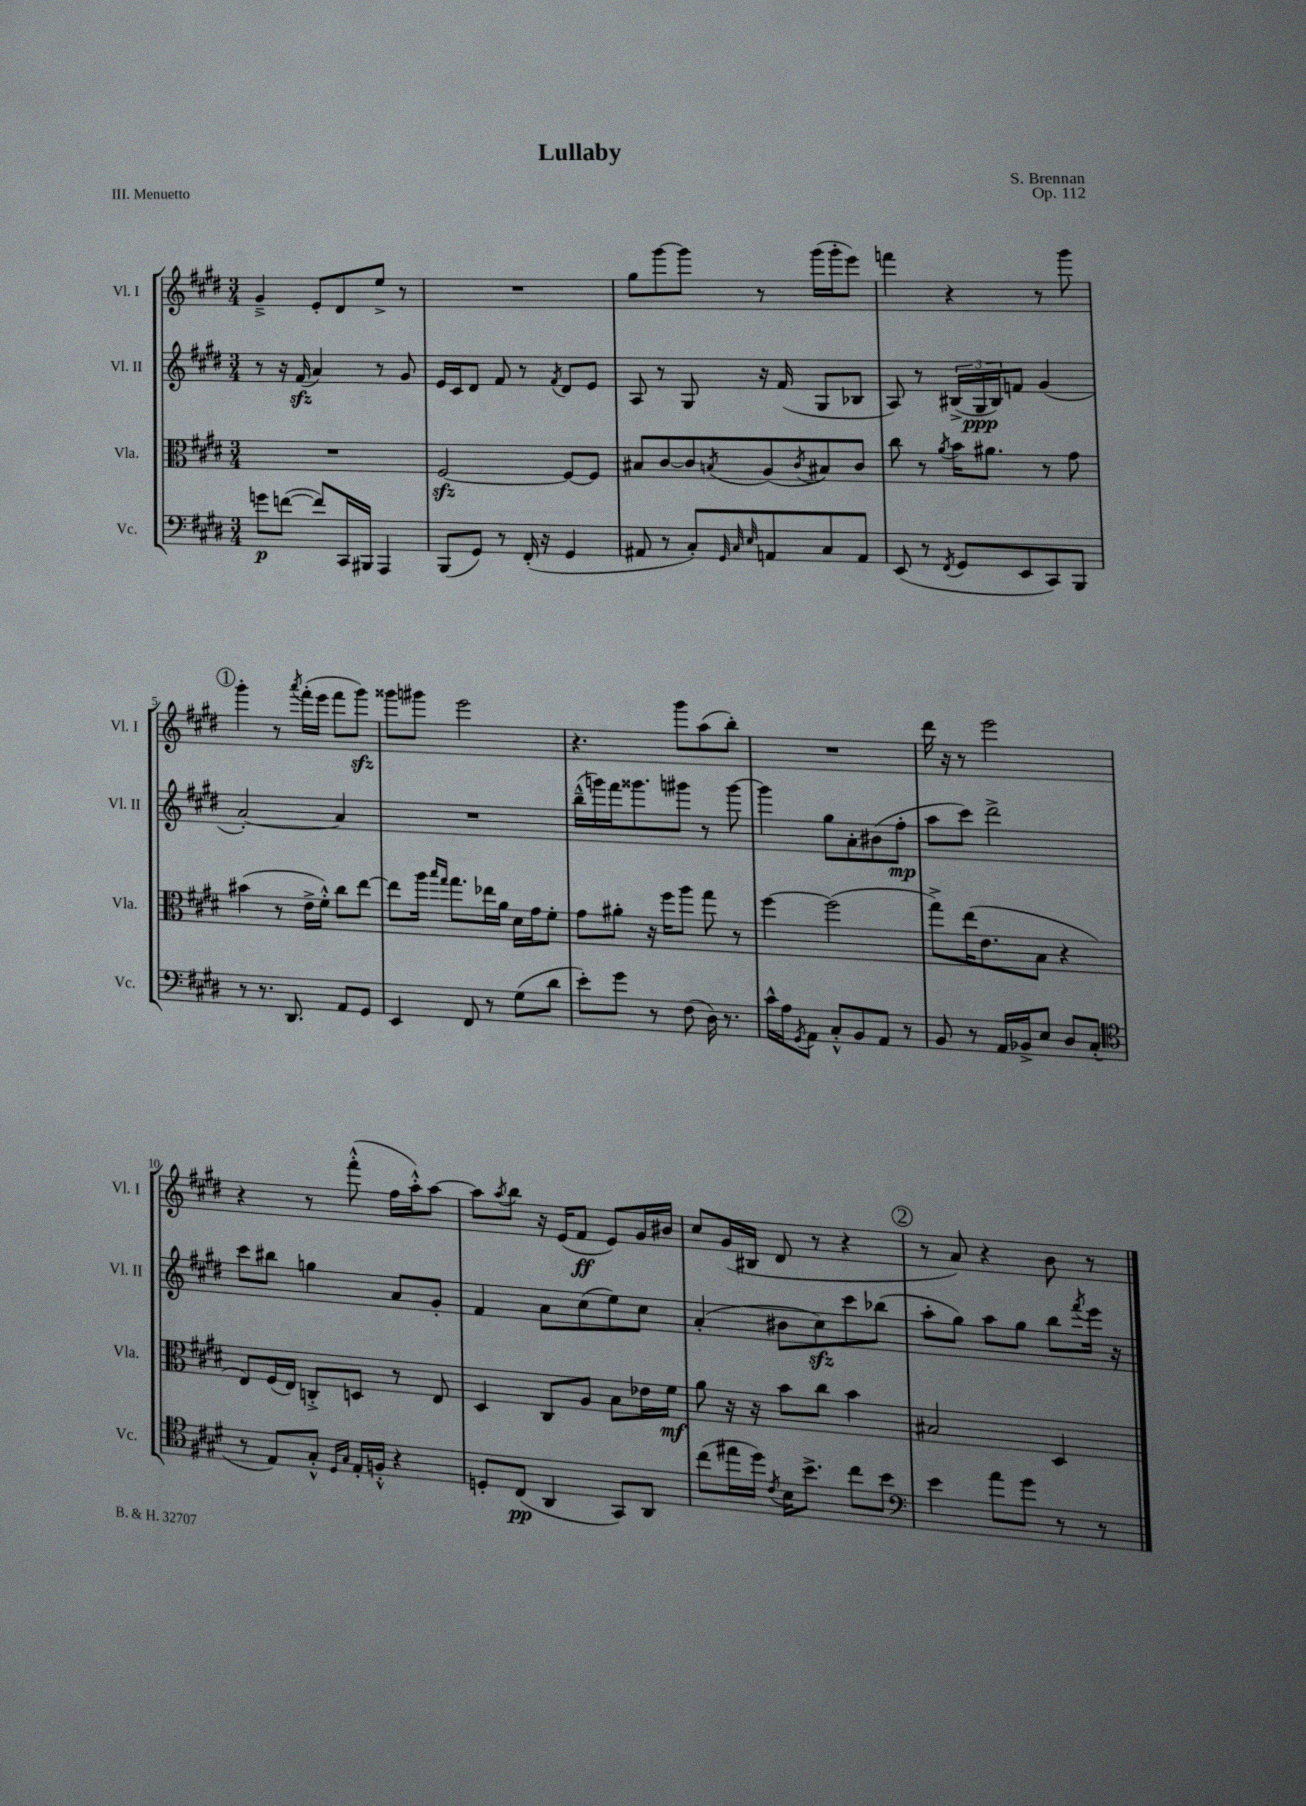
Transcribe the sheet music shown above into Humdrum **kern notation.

**kern	**dynam	**kern	**dynam	**kern	**dynam	**kern	**dynam
*part4	*part4	*part3	*part3	*part2	*part2	*part1	*part1
*staff4	*staff4	*staff3	*staff3	*staff2	*staff2	*staff1	*staff1
*I"Vc.	*	*I"Vla.	*	*I"Vl. II	*	*I"Vl. I	*
*I'Vc.	*	*I'Vla.	*	*I'Vl. II	*	*I'Vl. I	*
*clefF4	*	*clefC3	*	*clefG2	*	*clefG2	*
*k[f#c#g#d#]	*	*k[f#c#g#d#]	*	*k[f#c#g#d#]	*	*k[f#c#g#d#]	*
*M3/4	*	*M3/4	*	*M3/4	*	*M3/4	*
=1	=1	=1	=1	=1	=1	=1	=1
8gn\L	p	2.r	.	8r	.	4g#~^/	.
([8fn\J	.	.	.	16r	.	.	.
.	.	.	.	(16f#zz/	.	.	.
8f/L])	.	.	.	4a/)	.	8e'/L	.
16CC#/L	.	.	.	.	.	8d#/	.
16BBB#X/JJ	.	.	.	.	.	.	.
4AAA/	.	.	.	8r	.	8ee^/J	.
.	.	.	.	8g#/	.	8r	.
=2	=2	=2	=2	=2	=2	=2	=2
(8BBB/L	.	[2F#zz/	.	16e/LL	.	2.r	.
.	.	.	.	16c#/J	.	.	.
8GG#/J)	.	.	.	8d#/J	.	.	.
8r	.	.	.	8f#/	.	.	.
(16FF#'/	.	.	.	8r	.	.	.
16r	.	.	.	.	.	.	.
.	.	.	.	8qf#/	.	.	.
4GG#/	.	8F#/L_	.	8d#/L	.	.	.
.	.	8F#/J]	.	8e/J	.	.	.
=3	=3	=3	=3	=3	=3	=3	=3
8AA#X/	.	8B#X/L	.	8A/	.	8gg#\L	.
8r	.	[8c#/	.	8r	.	[8ggg#\	.
8C#'/L)	.	8c#/]	.	8G#/	.	8ggg#\J]	.
32qqGG#/	.	.	.	.	.	.	.
32qqC#/	.	.	.	.	.	.	.
32qqE/	.	8qBn/	.	.	.	.	.
8AAn/	.	(8A/	.	16r	.	8r	.
.	.	.	.	(16f#/	.	.	.
.	.	8qc#/	.	.	.	.	.
8C#/	.	8B#X/)	.	8G#/L	.	(16ggg#\LL	.
.	.	.	.	.	.	16ggg#'\J	.
8AA/J	.	8c#/J	.	8B-X/J	.	8eee\J)	.
=4	=4	=4	=4	=4	=4	=4	=4
(8EE/	.	8cc#\	.	8A/)	.	4fffn\	.
8r	.	8r	.	8r	.	.	.
8qFF#/	.	8qa/	.	.	.	.	.
8GG#/L	.	16b\KL	.	(24B#X^/LL	.	4r	.
.	.	.	.	24G#/	ppp	.	.
.	.	8.a#X\J	.	.	.	.	.
.	.	.	.	24B#/J)	.	.	.
8EE/	.	.	.	8fn/J	.	.	.
8CC#/)	.	8r	.	(4g#/	.	8r	.
8BBB/J	.	8g#\	.	.	.	8ggg#\	.
!!LO:LB:g=z
!!LO:REH:place=s1:t=1
=5	=5	=5	=5	=5	=5	=5	=5
8r	.	(4b#X\	.	[2a'/)	.	4ggg#'\	.
8.r	.	.	.	.	.	.	.
.	.	8r	.	.	.	8r	.
8.DD#/	.	.	.	.	.	.	.
.	.	.	.	.	.	8qaaa/	.
.	.	16e^\LL	.	.	.	(16fff#'\LL	.
.	.	16f#'^^\JJ)	.	.	.	16eee\JJ	.
8AA/L	.	8cc#\L	.	4a/]	.	8fff#\L	.
8GG#/J	.	[8ee\J	.	.	.	8ggg#zz\J)	.
=6	=6	=6	=6	=6	=6	=6	=6
4EE/	.	8ee\L]	.	2.r	.	8ggg##X\L	.
.	.	16aa\Jk	.	.	.	8ggg#X\J	.
.	.	16qqbb/LL	.	.	.	.	.
.	.	16qqgg#/JJ	.	.	.	.	.
.	.	8.gg#\L	.	.	.	.	.
8FF#/	.	.	.	.	.	2eee\	.
8r	.	16ee-X\L	.	.	.	.	.
.	.	16a\JJ	.	.	.	.	.
(8G#\L	.	16d#\LL	.	.	.	.	.
.	.	16g#\J	.	.	.	.	.
8d#\J	.	8f#'\J	.	.	.	.	.
=7	=7	=7	=7	=7	=7	=7	=7
8e'\L)	.	8g#\L	.	(16bb~^^\LL	.	4.r	.
.	.	.	.	16gggn\)	.	.	.
8g#\J	.	8a#X'\J	.	16fff#\J	.	.	.
.	.	.	.	8.ggg##X\	.	.	.
8r	.	16r	.	.	.	.	.
.	.	16ff#\KL	.	.	.	.	.
(8F#\	.	8aa\J	.	8ggg#X\J	.	8ggg#\L	.
16D#\)	.	8gg#\	.	8r	.	(8aa\	.
8.r	.	.	.	.	.	.	.
.	.	8r	.	[8ggg#\	.	8bb'\J)	.
=8	=8	=8	=8	=8	=8	=8	=8
16c#^^\LL	.	[4ff#\	.	4ggg#\]	.	2.r	.
16A\J	.	.	.	.	.	.	.
8qGG#/	.	.	.	.	.	.	.
8AA\J	.	.	.	.	.	.	.
8C#'^^/L	.	(2ff#\]	.	8gg#\L	.	.	.
8BB/	.	.	.	8a'\	.	.	.
8AA/J	.	.	.	(8b#X\	.	.	.
8r	.	.	.	8ff#'\J	mp	.	.
=9	=9	=9	=9	=9	=9	=9	=9
8BB/	.	8gg#^\L)	.	8aa\L	.	16ddd#\	.
.	.	.	.	.	.	16r	.
8r	.	(16ee\K	.	8ccc#\J)	.	8r	.
.	.	8.e\	.	.	.	.	.
16AA/LL	.	.	.	2ddd#^\	.	2eee\	.
16BB-X^/J	.	.	.	.	.	.	.
8E/J	.	8B\J	.	.	.	.	.
8D#/L	.	4r	.	.	.	.	.
(8C#'/J	.	.	.	.	.	.	.
!!LO:LB:g=z
=10	=10	=10	=10	=10	=10	=10	=10
*clefC4	*	*	*	*	*	*	*
8r	.	8E/L)	.	8ccc#\L	.	4r	.
8E/L)	.	(16F#/L	.	8bb#X\J	.	.	.
.	.	16E/JJ)	.	.	.	.	.
8G#'^^/J	.	8Cn'^/L	.	4ggn\	.	8r	.
16qqD#/LL	.	.	.	.	.	.	.
16qqG#/JJ	.	.	.	.	.	.	.
16E'/LL	.	8Dn/J	.	.	.	(8fff#'^^\	.
16Fn'^^/JJ	.	.	.	.	.	.	.
4r	.	8r	.	8a/L	.	16ff#\LL	.
.	.	.	.	.	.	16aa'^^\J)	.
.	.	8E/	.	8g#'/J	.	[8aa\J	.
=11	=11	=11	=11	=11	=11	=11	=11
8Dn'/L	.	4D#/	.	4f#/	.	8aa\L]	.
.	.	.	.	.	.	8qaa/	.
(8C#/J	pp	.	.	.	.	8bb\J	.
4AA/	.	8C#/L	.	8a\L	.	16r	.
.	.	.	.	.	.	(16e/KL	.
.	.	8A/J	.	(8cc#\	.	8f#/J	ff
8GG#/L)	.	8B\L	.	8ee\)	.	8e/L)	.
8AA/J	.	16e-X\L	.	8cc#\J	.	16g#/L	.
.	.	16f#\JJ	mf	.	.	16b#X/JJ	.
=12	=12	=12	=12	=12	=12	=12	=12
(8cc#\L	.	8a\	.	(4a'/	.	8cc#/L	.
16ee#X\L	.	16r	.	.	.	(16g#/L	.
16dd#\JJ)	.	16r	.	.	.	16B#X/JJ	.
8qc#/	.	.	.	.	.	.	.
16B\KL	.	8b\L	.	8b#X\L	.	8d#/	.
8.b^\J	.	.	.	.	.	.	.
.	.	8cc#\J	.	8cc#zz\)	.	8r	.
8cc#\L	.	4b\	.	8ccc#\	.	4r	.
8b\J	.	.	.	(8bb-X\J	.	.	.
!!LO:REH:place=s1:t=2
=13	=13	=13	=13	=13	=13	=13	=13
*clefF4	*	*	*	*	*	*	*
4e\	.	2B#X/	.	8aa'\L	.	8r	.
.	.	.	.	8gg#\J)	.	8a/)	.
8a\L	.	.	.	8aa\L	.	4r	.
8g#\J	.	.	.	8gg#\J	.	.	.
8r	.	4D#/	.	8bb\L	.	8b\	.
.	.	.	.	8qfff#/	.	.	.
8r	.	.	.	16eee\Jk	.	8r	.
.	.	.	.	16r	.	.	.
==	==	==	==	==	==	==	==
*-	*-	*-	*-	*-	*-	*-	*-
